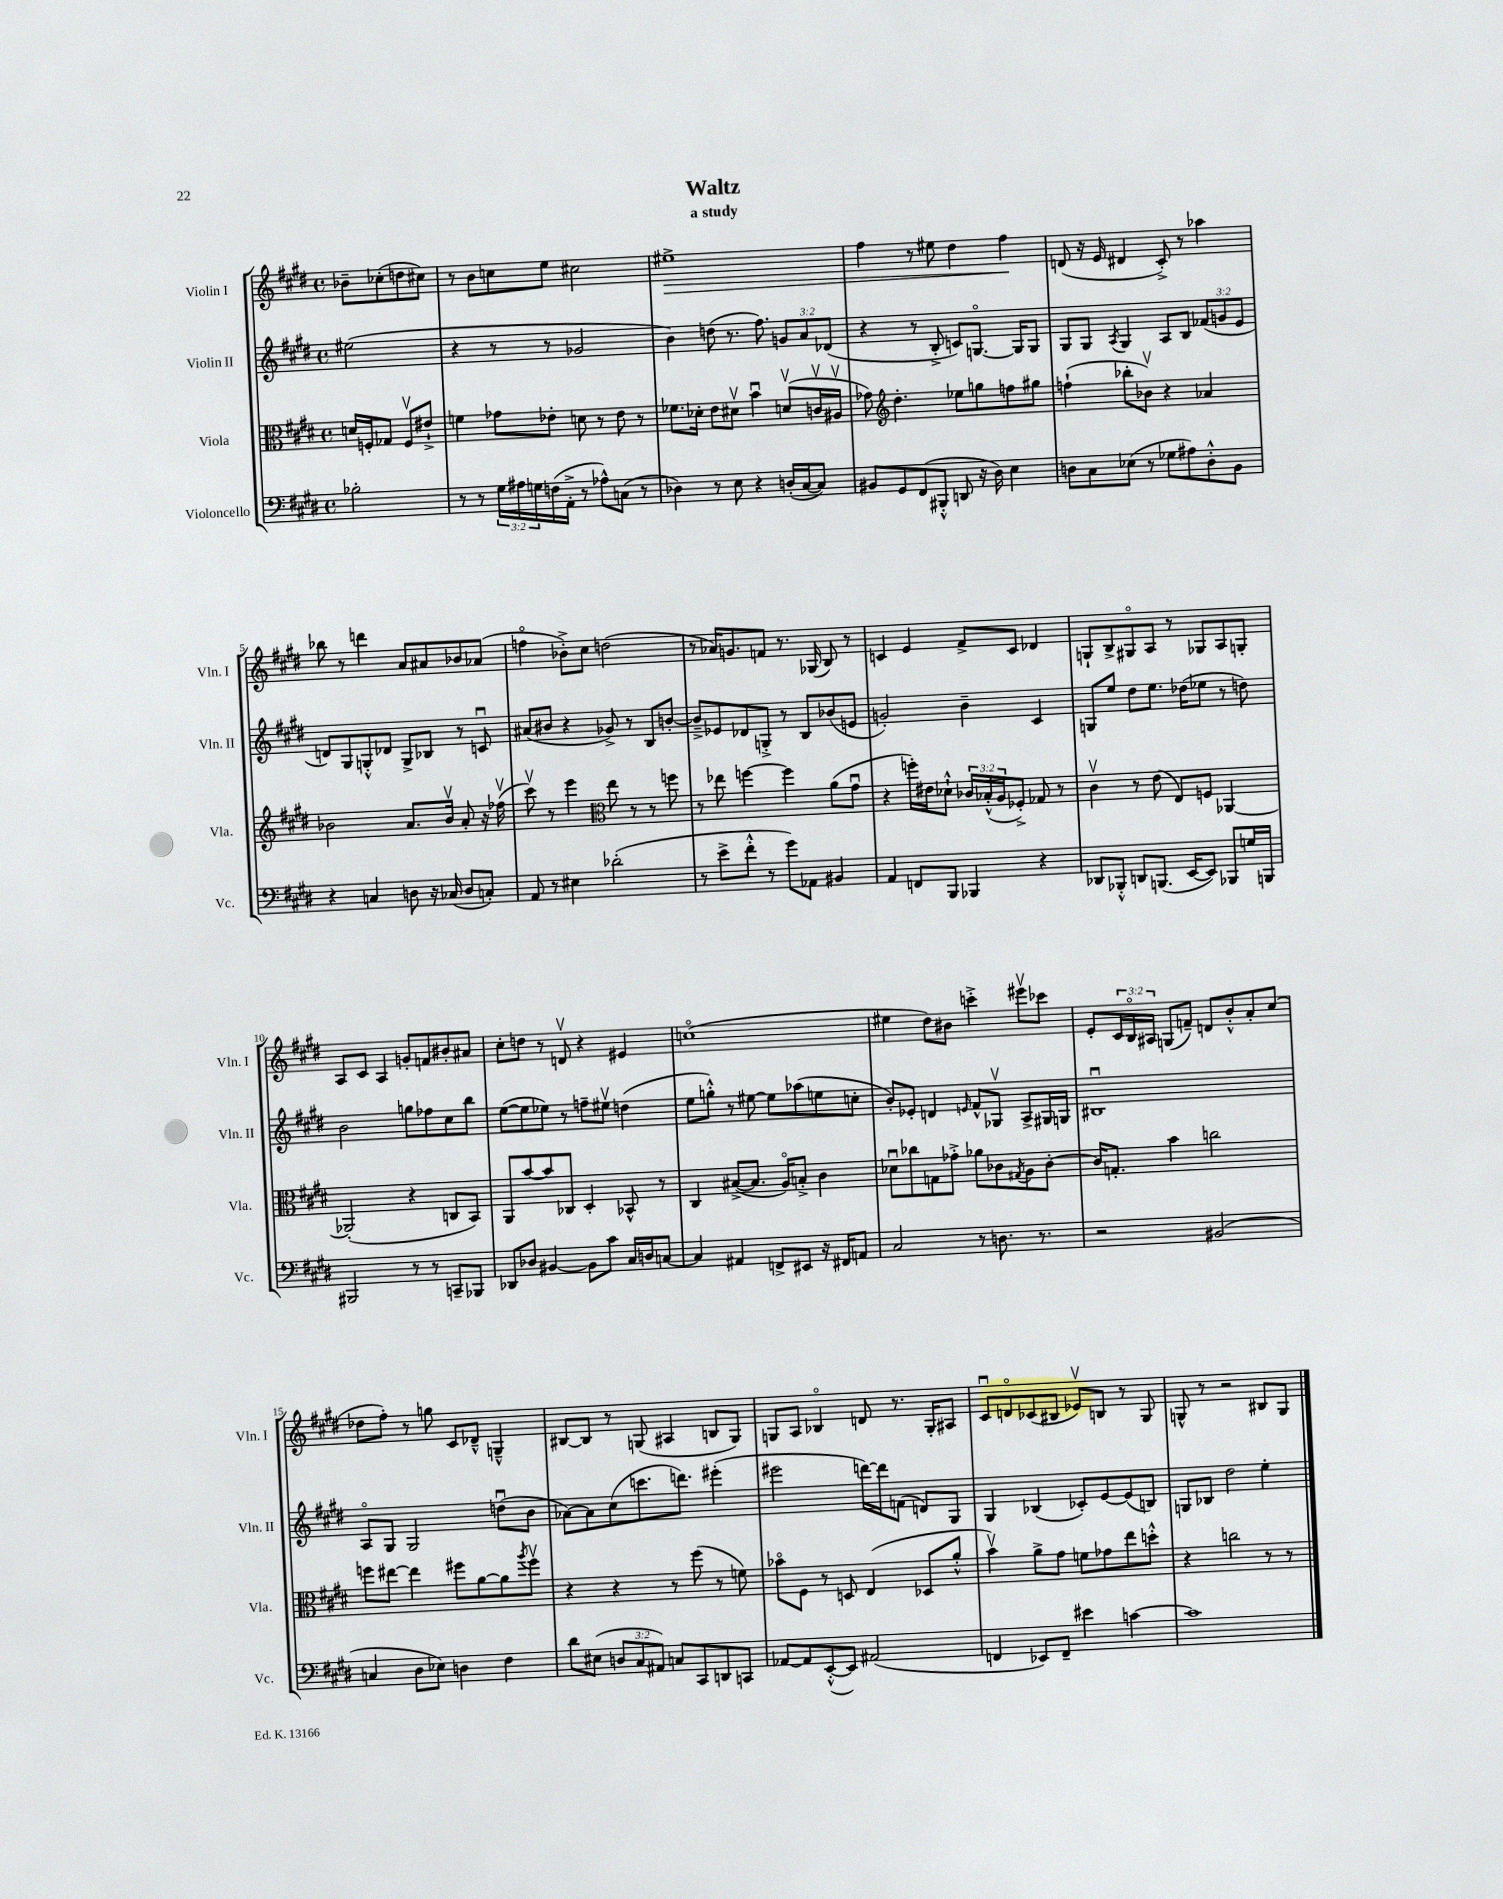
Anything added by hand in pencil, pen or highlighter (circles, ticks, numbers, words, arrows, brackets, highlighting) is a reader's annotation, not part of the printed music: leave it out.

**kern	**kern	**kern	**kern	**dynam
*part4	*part3	*part2	*part1	*part1
*staff4	*staff3	*staff2	*staff1	*staff1
*I"Violoncello	*I"Viola	*I"Violin II	*I"Violin I	*
*I'Vc.	*I'Vla.	*I'Vln. II	*I'Vln. I	*
*clefF4	*clefC3	*clefG2	*clefG2	*
*k[f#c#g#d#]	*k[f#c#g#d#]	*k[f#c#g#d#]	*k[f#c#g#d#]	*
*M4/4	*M4/4	*M4/4	*M4/4	*
*met(c)	*met(c)	*met(c)	*met(c)	*
=	=	=	=	=
2B-X'\	16dn/LL	(2ee#X\	8b-X~\L	.
.	16Fn'/J	.	.	.
.	8G-X/J	.	(8cc-X'\	.
.	8Fv/L	.	8ddn\	.
.	8e#X`^/J	.	8cc#X\J)	.
=1	=1	=1	=1	=1
8r	4fn\	4r	8r	.
8r	.	.	8b\L	.
24G#\LL	8g-X\L	8r	8ccn\	.
24A#X\	.	.	.	.
24Gn\	.	.	.	.
(16Fn\	8e-X'\J	8r	8ee\J	.
16AA'^\JJ	.	.	.	.
8r	8dn\	2g-X/	2cc#X\	.
8A-X^^\L)	8r	.	.	.
(8Cn\J	8e-\	.	.	.
8r	8r	.	.	.
=2	=2	=2	=2	=2
!	!	!	!	!LO:HP:b
4D-X\)	8.f-X\L	4b\)	1ee#X^	>
.	16d-X'\Jk	.	.	.
8r	8e\L	(8ddn\	.	.
8E\	8d#Xv\J	8.r	.	.
4r	4bu\	.	.	.
.	.	8.ff#\)	.	.
(16Dn'/LL	(8dnv/L	12gn/L	.	.
[16C#/J	.	.	.	.
.	.	12a/	.	.
8C#/J])	16cnv/L	.	.	.
.	.	(12d-X/J	.	.
.	16A#Xv/JJ	.	.	.
=3	=3	=3	=3	=3
8BB#X/L	8g-X\)	4r	4ff#\	.
*	*clefG2	*	*	*
8GG#/	4.dd#'\	.	.	.
(8FF#/	.	8r	8r	.
8BBB#X'^^/J	.	8B'^/	8ee#X\	.
8DDn/	8ee-X\L	8cn/L)	4dd#\	.
16r	8ggn\	[8.Gn/J	.	.
16D#\)	.	.	.	.
4E\	8ffn\	.	4ff#\	.
.	.	16G/KL]	.	.
.	8gg#X\J	8G/J	.	.
.	.	.	.	]
=4	=4	=4	=4	=4
8Dn\L	(4ffn`\	8G#/L	(8dn/	.
8C#\	.	8G#/J	16r	.
.	.	.	16e/	.
.	.	8qA/	.	.
(8E-X\J	8bb-X'\L	4G#/	4d#X/	.
8r	8b-Xv\J)	.	.	.
8G-X\L	4r	8A/L	8c#'^/)	.
8A#X\)	.	8B/J	8r	.
8D'^^\	4a-X/	(12f-X/L	4aa-X\	.
.	.	12gn/	.	.
8BB\J	.	.	.	.
.	.	12e/J	.	.
!!LO:LB:g=z
=5	=5	=5	=5	=5
4r	2b-X\	8dn/L)	8bb-X\	.
.	.	8G#/	8r	.
4Cn/	.	8Gn'^^/	4dddn\	.
.	.	8d-X/J	.	.
8Dn\	8.a/L	8G^/L	8a/L	.
16r	.	8B-X/J	8a#X/	.
(16C-X/	16b-v/Jk	.	.	.
8D/L	8a'/	8r	8b-X/	.
8Cn'/J)	16r	8cnu/	(8a-X/J	.
.	(16ff-Xv\	.	.	.
=6	=6	=6	=6	=6
8AA/	8ccc#v\)	(8a#X/L	4ffn\	.
8r	8r	8b#X/J	.	.
4E#X\	4eee\	4r	8b-X'^\L)	.
.	.	.	8cc#\J	.
*	*clefC3	*	*	*
(2d-X'\	8ee\	8g-X^/)	(2ddn\	.
.	8r	8r	.	.
.	8r	8B/L	.	.
.	8ffn\	[8bn'/J	.	.
=7	=7	=7	=7	=7
8r	8r	8b~^/L]	8r	.
8e^\L	8ee-X\	8e-X/	16a-X/KL)	.
.	.	.	8.gn/	.
8f#'^^\J	[4ffn\	8d-X/	.	.
8r	.	8Gn'^/J	8fn/J	.
8g#\L)	4ff\]	8r	8.r	.
8AA-X\J	.	8B/L	.	.
.	.	.	(16G-X/	.
4BB#X/	(8a\L	(8b-X/	8B/)	.
.	8g#u\J	8en/J	8r	.
=8	=8	=8	=8	=8
4AA/	4r	2gn'/)	4cn/	.
8FFn/L	16ffn'\LL)	.	4e/	.
.	16e#X\J	.	.	.
8BBB/J	8d-X`^^\J	.	.	.
4BBB-X/	24c-X/LL	4b~\	8f#^/L	.
.	(24B-X'^^/	.	.	.
.	24A/J	.	.	.
.	8F-X'^/J)	.	8c/J	.
4r	8G-X/	4c#/	4d-X/	.
.	8r	.	.	.
=9	=9	=9	=9	=9
8DD-X/L	4c#v\	8Gn/L	8Gn`/L	.
8BBB-X'^^/J	.	8ee/J	8B^/	.
8DDn/L	8r	8dd#\L	8G#X/	.
(8.BBBn/J	(8e\	8.ee\J	8A/J	.
.	8E/L)	.	8r	.
[16EE/KL	.	(16dd-X\KL	.	.
8EE/J])	8Fn/J	8ee-X\J	8G-X/L	.
8BBB-X/L	[4AA-X/	8r	8A/	.
16Gn/L	.	8ddn\)	8Gn'/J	.
16BBBn/JJ	.	.	.	.
!!LO:LB:g=z
=10	=10	=10	=10	=10
2BBB#X/	(2AA-X'/]	2b\	8A/L	.
.	.	.	8c#/J	.
.	.	.	4A/	.
8r	4r	8ggn\L	8gn'/L	.
8r	.	8ff-X\	8fn/	.
8CCn~/L	8Cn/L	8cc#\	8b#X'/	.
8BBB-X/J	8BB/J)	8bb\J	8a#X/J	.
=11	=11	=11	=11	=11
8DD-X/L	8AA/L	([8ee\L	8cc#'\L	.
8D-X/J	[8b/	8ee\]	8ddn\J	.
[4BB#X/	8b/]	8ee-X\J)	8r	.
.	8C-X/J	8r	8dnv/	.
8BB#\L]	4D#'/	8ffn~\L	4r	.
8c#\J	.	8ee#Xv\J	.	.
16C#/LL	8BB-X^^/	(4ddn\	4e#X/	.
16Dn/J	.	.	.	.
[8Cn/J	8r	.	.	.
=12	=12	=12	=12	=12
4C/]	4C#/	8ee\L	(1ccn	.
.	.	8ggn'^^\J)	.	.
4AA#X/	([8B#X^/L	8r	.	.
.	8.B#/J]	[8ee#X\	.	.
8FFn^/L	.	8ee#\L]	.	.
.	16A/KL)	.	.	.
8EE#X/J	8Bn'^/J	(8aa-X\	.	.
16r	4c#\	8een\	.	.
16FF#X/KL	.	.	.	.
8AAn/J	.	8ccn'\J	.	.
=13	=13	=13	=13	=13
2C#/	8d-Xu\L	8b'/L)	4ee#X\	.
.	8cc-X\	8e-X'/J	.	.
.	8Gn\	4dn/	8dd#\L)	.
.	8g-X'^\J	.	8b#X\J	.
.	.	16qqen/	.	.
8r	8a-X\L	8f#^^/L	4cccn'^\	.
8.Dn\	8c-X\	8G-Xv/J	.	.
.	8qG#X/	.	.	.
.	8A\	8A^/L	8eee#Xv\L	.
8.r	.	.	.	.
.	[8c-'\J	16G#X/L	8ccc-X\J	.
.	.	16Gn/JJ	.	.
=14	=14	=14	=14	=14
2r	16c-/KL]	1B#Xu	8e'/L	.
.	8.Gn'/J	.	.	.
.	.	.	24c#/L	.
.	.	.	24B/	.
.	.	.	24A#X/JJ	.
.	4b\	.	(8Gn/L	.
.	.	.	8fn~/J)	.
(2BB#X/	2ccn\	.	8dn/L	.
.	.	.	8b'^^/	.
.	.	.	8a'/	.
.	.	.	(8cc#/J	.
!!LO:LB:g=z
=15	=15	=15	=15	=15
4Cn/	8ffn\L	8A/L	8dd-X\L	.
.	[8ee#X\J	8G#/J	8ff#'\J)	.
8D#\L	4ee#\]	2G#/	8r	.
8E-X\J)	.	.	8ggn\	.
4Dn\	8ff#X\L	.	8c#/L	.
.	[8a\	.	8d-X~^^/J	.
4F#\	8a\]	(8ddnu\L	4Gn~^^/	.
.	8qaa/	.	.	.
.	8ff#v\J	8b\J	.	.
=16	=16	=16	=16	=16
8d#\L	4r	[8a-X\L)	[8B#X/L	.
(8E#X\J	.	8a-\]	8B#/J]	.
12Dn/L	4r	(8cc#\	8r	.
12C#/	.	.	.	.
.	.	8.cccn\	(8Gn/	.
12AA#X/J)	.	.	.	.
8Cn/L	8r	.	4A#X/	.
.	.	8.dddn\J)	.	.
8CC#/	(8ff#\	.	.	.
8DDn/	8r	(4eee#X'\	8Bn/L	.
8CCn/J	8fn\)	.	8G/J)	.
=17	=17	=17	=17	=17
[8AA-X/L	8b-X\L	2eee#X\	8Gn/L	.
8AA-/]	8F#\J	.	8A/J	.
([8EE'^^/	8r	.	4B-X/	.
8EE/J])	8Dn/	.	.	.
(2AA#X/	(4E/	[16dddn\LL)	8dn/	.
.	.	16ddd\J]	.	.
.	.	(8fn\J	8.r	.
.	8D-X/L	8dn/L)	.	.
.	.	.	16G'/KL	.
.	8a'^^/J	8G#/J	8A#X/J	.
=18	=18	=18	=18	=18
4FFn/	4bv\)	4G#/	8c#u/L	.
.	.	.	8dn/	.
8EE-X/L)	8a^\L	(4B-X/	(8c-X/	.
8FF~/J	8g#\J	.	8B#X/J	.
4e#X\	8fn\L	8c-X'/L)	8e-Xv/L)	.
.	8g-X\	[8e/	8Bn/J	.
[4cn\	8ee\	(8e/]	8r	.
.	8ddn'^^\J	8Bn/J)	8G#/	.
=19	=19	=19	=19	=19
1c]	4r	8Gn/L	8Gn^^/	.
.	.	8B-X/J	8r	.
.	2ccn\	2dd#\	2r	.
.	8r	4ee'\	8B#X/L	.
.	8r	.	8G/J	.
==	==	==	==	==
*-	*-	*-	*-	*-
